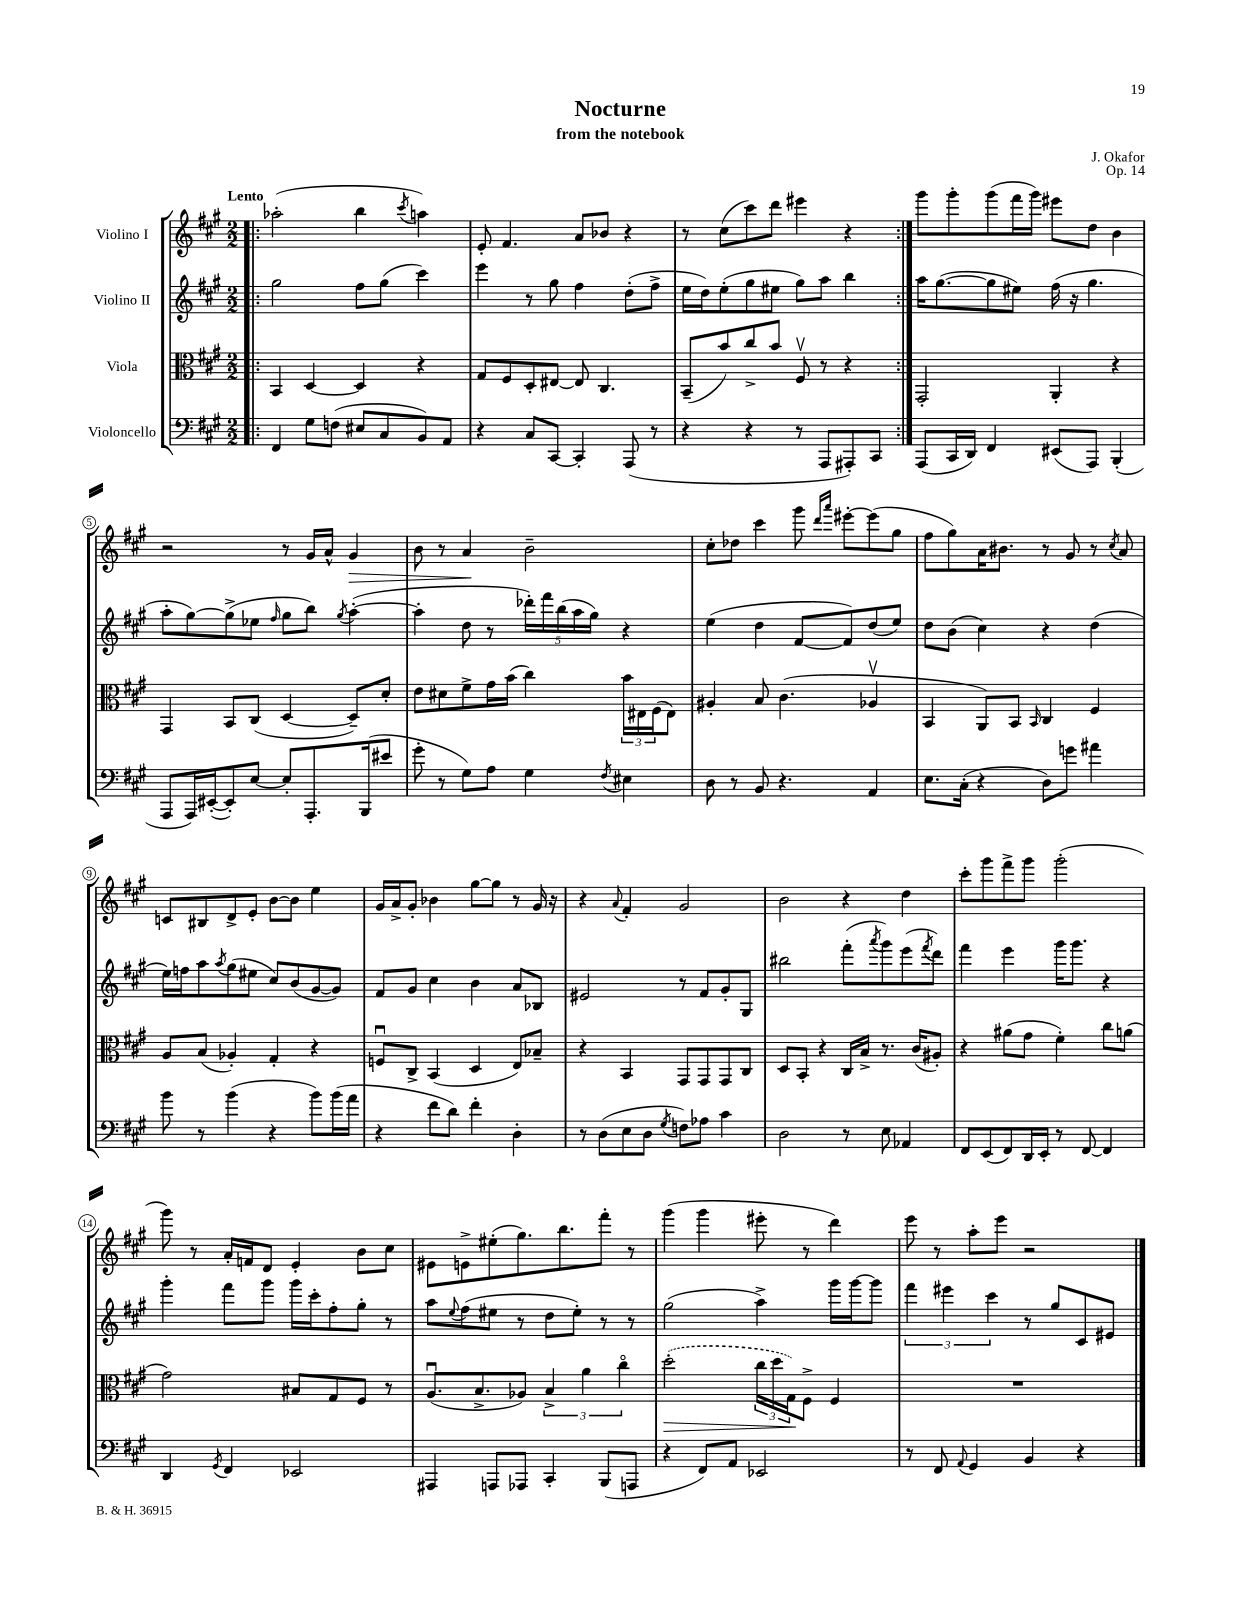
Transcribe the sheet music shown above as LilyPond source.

\header { title = "Nocturne" composer = "J. Okafor" subtitle = "from the notebook" opus = "Op. 14" }
<<
\new StaffGroup <<
\new Staff = "s0" \with { instrumentName = "Violino I" } {
    \clef treble \key a \major \numericTimeSignature \time 2/2 \tempo "Lento"
    \repeat volta 2 { \bar ".|:" aes''2-.( b''4 \acciaccatura { cis'''8 } a''4) |
    e'8-. fis'4. a'8 bes'8 r4 |
    r8 cis''8( cis'''8) d'''8 eis'''4 r4 | }
    gis'''8 gis'''8-. gis'''8( fis'''16 gis'''16) eis'''8 d''8 b'4 |
    r2 r8 gis'16 a'16-^ gis'4\> |
    b'8 r8 a'4\! b'2-- |
    cis''8-. des''8 cis'''4 gis'''8 \grace { d'''16 a'''16 } eis'''8~-. eis'''8( gis''8 |
    fis''8 gis''8) a'16 bis'8. r8 gis'8 r8 \acciaccatura { cis''8 } a'8 |
    c'8 bis8 d'8-> e'8-. b'8~ b'8 e''4 |
    gis'16 a'16-> gis'8-. bes'4 gis''8~ gis''8 r8 gis'16 r16 |
    r4 \appoggiatura { a'8 } fis'4-. gis'2 |
    b'2 r4 d''4 |
    cis'''8-. gis'''8 fis'''8-> gis'''8 gis'''2-.( |
    gis'''8) r8 a'16-. f'16 d'8 e'4-. b'8 cis''8 |
    eis'8 e'8-> eis''8-.( gis''8.) b''8. fis'''8-. r8 |
    gis'''4( gis'''4 eis'''8-. r8 d'''4) |
    e'''8 r8 a''8-. e'''8 r2 \bar "|." |
}
\new Staff = "s1" \with { instrumentName = "Violino II" } {
    \clef treble \key a \major \numericTimeSignature \time 2/2
    \repeat volta 2 { \bar ".|:" gis''2 fis''8 gis''8( cis'''4) |
    e'''4 r8 gis''8 fis''4 d''8-.( fis''8-> |
    e''16 d''16) e''8-.( gis''8 eis''8 gis''8) a''8 b''4 | }
    a''16 gis''8.~( gis''8 eis''8) fis''16( r16 gis''4. |
    a''8-. gis''8~) gis''8->( ees''8 \grace { fis''16 } gis''8 b''8) \acciaccatura { gis''8 } a''4~-.( |
    a''4-. d''8 r8 \tuplet 5/4 { des'''16-.) fis'''16 b''16( a''16 gis''16) } r4 |
    e''4( d''4 fis'8~ fis'8) d''8( e''8) |
    d''8 b'8( cis''4) r4 d''4( |
    e''16) f''16 a''8 \acciaccatura { a''8 } gis''8( eis''8 cis''8) b'8( gis'8~ gis'8) |
    fis'8 gis'8 cis''4 b'4 a'8 bes8 |
    eis'2 r8 fis'8 gis'8-. gis8 |
    bis''2 fis'''8-.( \acciaccatura { a'''8 } gis'''8) e'''8( \acciaccatura { fis'''8 } d'''8) |
    fis'''4 e'''4 gis'''16 gis'''8. r4 |
    gis'''4-. fis'''8 gis'''8 gis'''16 cis'''16-. fis''8-. gis''8-. r8 |
    a''8 \appoggiatura { e''8 } fis''8( eis''8 r8 d''8 eis''8-.) r8 r8 |
    gis''2( a''4->) gis'''16 gis'''16~ gis'''8 |
    \tuplet 3/2 { fis'''4 eis'''4 cis'''4 } r8 gis''8 cis'8 eis'8 \bar "|." |
}
\new Staff = "s2" \with { instrumentName = "Viola" } {
    \clef alto \key a \major \numericTimeSignature \time 2/2
    \repeat volta 2 { \bar ".|:" b,4 d4~ d4 r4 |
    gis8 fis8 d8-. eis8~ eis8 cis4. |
    b,8--( b'8) cis''8-> b'8 fis8\upbow r8 r4 | }
    gis,2-. a,4-. r4 |
    gis,4 b,8 cis8( d4~ d8--) d'8-. |
    e'8 dis'8 fis'8-> gis'16 b'16( cis''4) \tuplet 3/2 { b'16 eis16 fis16( } eis8) |
    ais4-. b8 cis'4.( aes4\upbow |
    b,4 a,8) b,8 \grace { b,16 } cis4 fis4 |
    a8 b8( aes4-.) gis4-. r4 |
    f8\downbow cis8-> b,4( d4 e8) bes8-- |
    r4 b,4 gis,8 gis,8 gis,8 cis8 |
    d8 b,8-. r4 cis16 b16-> r8. cis'16( ais8-.) |
    r4 ais'8( gis'8 fis'4-.) cis''8 a'8( |
    gis'2) bis8 gis8 fis8 r8 |
    a8.\downbow( b8.-> aes8) \tuplet 3/2 { b4-> a'4 cis''4\flageolet } |
    \once \slurDashed d''2-.\>( \tuplet 3/2 { cis''16 d''16 gis16\!) } fis8-> fis4 |
    R1 \bar "|." |
}
\new Staff = "s3" \with { instrumentName = "Violoncello" } {
    \clef bass \key a \major \numericTimeSignature \time 2/2
    \repeat volta 2 { \bar ".|:" fis,4 gis8 f8( eis8 cis8 b,8) a,8 |
    r4 cis8 cis,8~ cis,4-. a,,8( r8 |
    r4 r4 r8 a,,8 ais,,8-.) cis,8 | }
    a,,8( cis,16 d,16) fis,4 eis,8( a,,8) b,,4-.( |
    a,,8 a,,16) eis,16~-.( eis,8-.) e8~ e8-. a,,8.-. b,,16( eis'8 |
    gis'8-. r8 gis8) a8 gis4 \acciaccatura { fis8 } eis4 |
    d8 r8 b,8 r4. a,4 |
    e8. cis16-.( r4 d8) g'8 ais'4 |
    b'8 r8 b'4( r4 b'8) b'16( a'16 |
    r4 fis'8 d'8) fis'4-. d4-. |
    r8 d8( e8 d8 \acciaccatura { gis8 } f8) aes8 cis'4 |
    d2 r8 e8 aes,4 |
    fis,8 e,8( fis,8) d,16 e,16-. r8 fis,8~ fis,4 |
    d,4 \acciaccatura { gis,8 } fis,4 ees,2 |
    ais,,4 a,,8 aes,,8 cis,4-. b,,8( a,,8 |
    r4 fis,8) a,8 ees,2 |
    r8 fis,8 \appoggiatura { a,8 } gis,4 b,4 r4 \bar "|." |
}
>>
>>
\layout { \context { \Score \override BarNumber.stencil = #(make-stencil-circler 0.1 0.3 ly:text-interface::print) } }
